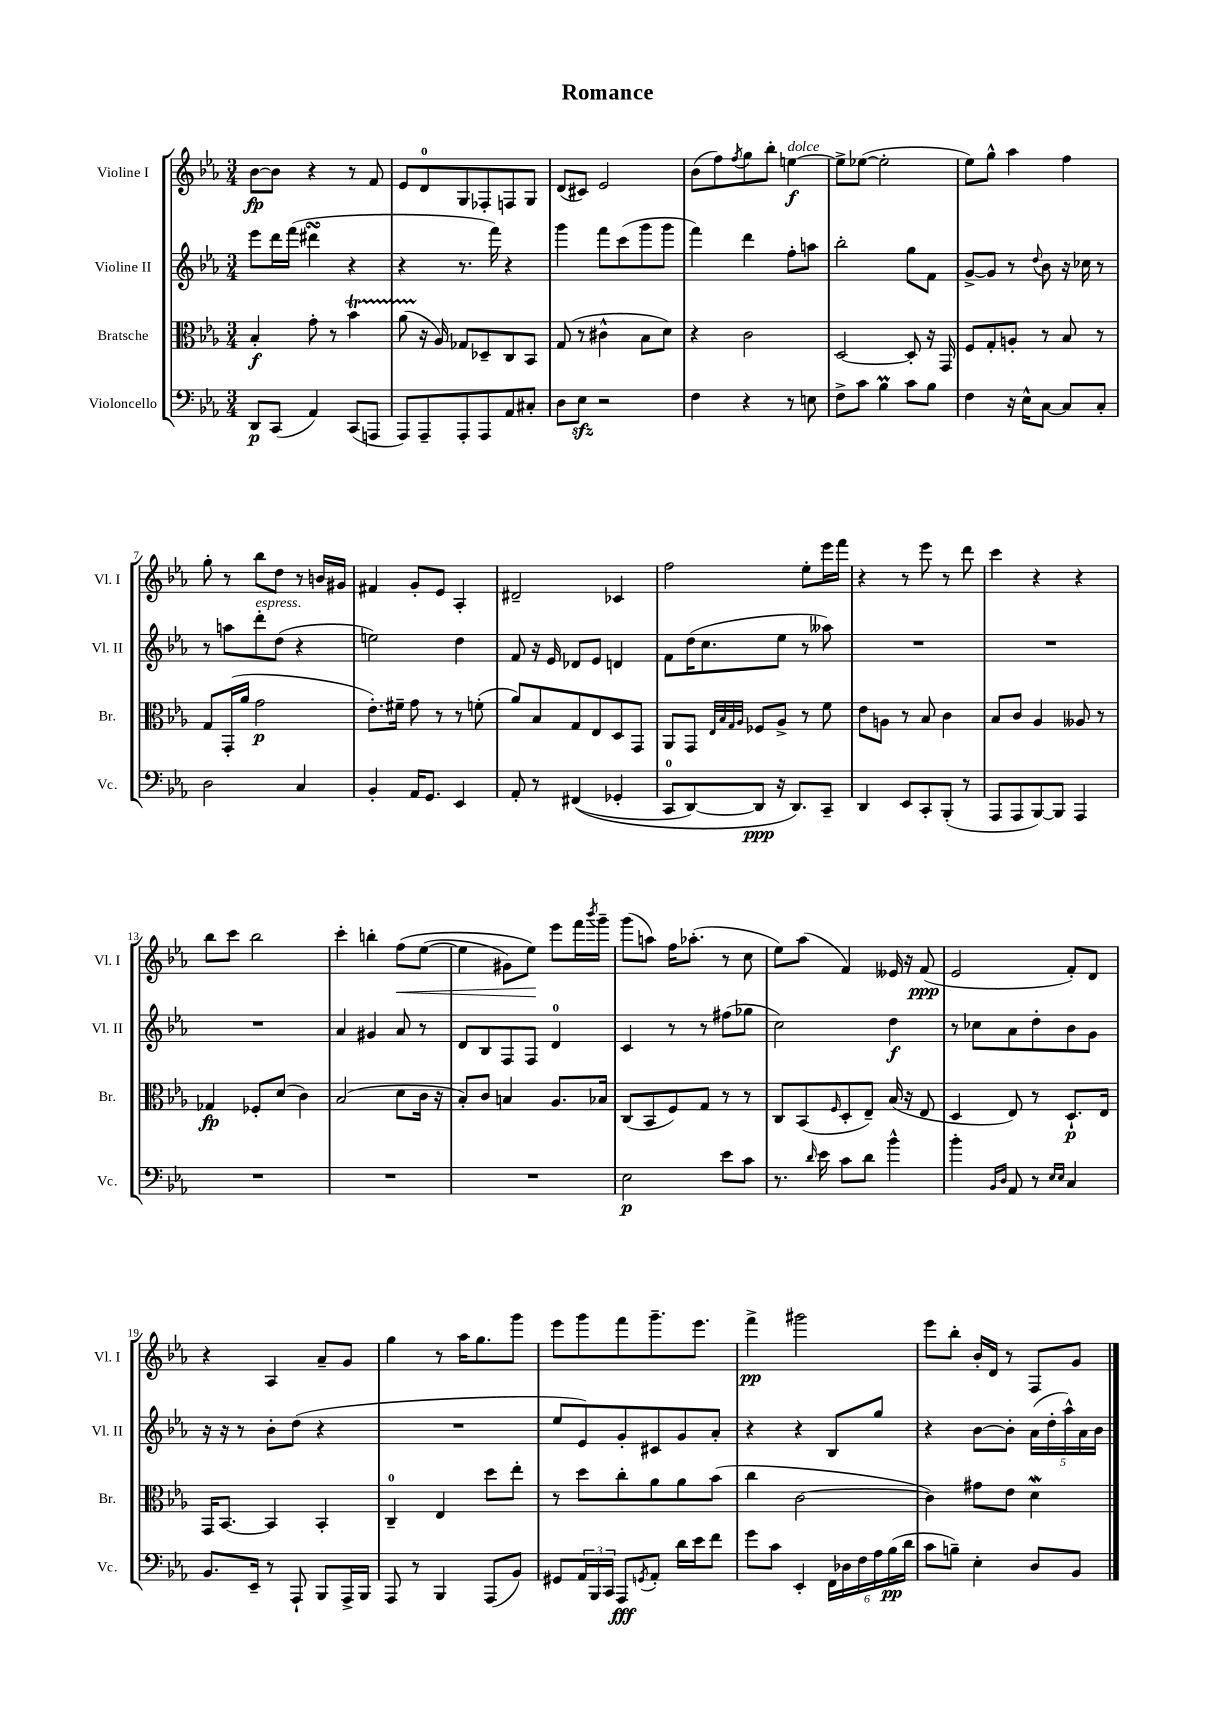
\header { title = "Romance" }
<<
\new StaffGroup <<
\new Staff = "s0" \with { instrumentName = "Violine I" shortInstrumentName = "Vl. I" } {
    \clef treble \key ees \major \numericTimeSignature \time 3/4
    bes'8~\fp bes'8 r4 r8 f'8 |
    ees'8 d'8-0 g8 fes8-. f8 g8 |
    d'8( cis'8) ees'2 |
    bes'8( f''8) \acciaccatura { f''8 } g''8 bes''8-. e''4~\f^\markup { \italic "dolce" } |
    e''8-> ees''8~( ees''2-. |
    ees''8) g''8-^ aes''4 f''4 |
    g''8-. r8 bes''8 d''8 r8 b'16 gis'16 |
    fis'4 g'8-. ees'8 aes4-. |
    dis'2-- ces'4 |
    f''2 ees''8-. ees'''16 f'''16 |
    r4 r8 ees'''8 r8 d'''8 |
    c'''4 r4 r4 |
    bes''8 c'''8 bes''2 |
    c'''4-. b''4-. f''8\<\( ees''8~( |
    ees''4 gis'8) ees''8\!\) ees'''8 f'''16 \acciaccatura { bes'''8 } g'''16-- |
    g'''8( a''8) f''16 aes''8.-.( r8 c''8 |
    ees''8) aes''8( f'4) eeses'16 r16 f'8\ppp( |
    ees'2 f'8-.) d'8 |
    r4 aes4 aes'8-- g'8 |
    g''4 r8 aes''16 g''8. g'''8 |
    ees'''8 g'''8 f'''8 g'''8.-- ees'''8. |
    f'''4->\pp gis'''2 |
    ees'''8 bes''8-. bes'16-. d'16 r8 f8 g'8 \bar "|." |
}
\new Staff = "s1" \with { instrumentName = "Violine II" shortInstrumentName = "Vl. II" } {
    \clef treble \key ees \major \numericTimeSignature \time 3/4
    ees'''8 d'''16 f'''16( dis'''4\turn r4 |
    r4 r8. f'''16) r4 |
    g'''4 f'''8 c'''8( g'''8 g'''8 |
    f'''4) d'''4 f''8-. a''8 |
    bes''2-. g''8 f'8 |
    g'8~-> g'8 r8 \appoggiatura { d''8 } bes'8 r16 ces''16 r8 |
    r8 a''8 d'''8-.^\markup { \italic "espress." } d''8( r4 |
    e''2) d''4 |
    f'8 r16 ees'16 des'8 ees'8 d'4 |
    f'8 d''16( c''8. ees''8 r8 aeses''8) |
    R2. |
    R2. |
    R2. |
    aes'4 gis'4 aes'8 r8 |
    d'8 bes8 f8 f8 d'4-0 |
    c'4 r8 r8 fis''8( ges''8 |
    c''2) d''4\f |
    r8 ces''8 aes'8 d''8-. bes'8 g'8 |
    r16 r16 r8 bes'8-. d''8( r4 |
    R2. |
    ees''8 ees'8) g'8-. cis'8 g'8 aes'8-. |
    r4 r4 bes8 g''8 |
    r4 bes'8~ bes'8-. \tuplet 5/4 { aes'16( d''16-. aes''16-^) aes'16 bes'16 } \bar "|." |
}
\new Staff = "s2" \with { instrumentName = "Bratsche" shortInstrumentName = "Br." } {
    \clef alto \key ees \major \numericTimeSignature \time 3/4
    bes4-.\f g'8-. r8 bes'4\startTrillSpan |
    aes'8( r16\stopTrillSpan aes16) ges8 des8-- c8 bes,8 |
    g8( r8 cis'4-^ bes8 d'8) |
    r4 c'2 |
    d2~ d8-. r16 g,16 |
    f8 g8-. a8-. r8 bes8 r8 |
    g8 g,16-.( aes'16 g'2\p |
    ees'8.-.) fis'16-- g'8 r8 r8 f'8-.( |
    aes'8) bes8 g8 ees8 d8 g,8 |
    aes,8 g,8 \grace { ees32 bes32 g32 aes32 } fes8 aes8-> r8 f'8 |
    ees'8 a8 r8 bes8 c'4 |
    bes8 c'8 aes4 aeses8 r8 |
    ges4\fp fes8-. d'8( c'4) |
    bes2( d'8 c'16 r16 |
    bes8-.) c'8 b4 aes8. bes16 |
    c8( bes,8 f8) g8 r8 r8 |
    c8 bes,8( \grace { f16 } d8-. ees8--) bes16( r16 ees8 |
    d4 ees8) r8 d8.-!\p ees16 |
    g,16 bes,8.~ bes,4 bes,4-. |
    c4-0-- ees4 d''8 ees''8-. |
    r8 d''8 c''8-. aes'8 aes'8 bes'8( |
    c''4 c'2~ |
    c'4) gis'8 ees'8 d'4\mordent \bar "|." |
}
\new Staff = "s3" \with { instrumentName = "Violoncello" shortInstrumentName = "Vc." } {
    \clef bass \key ees \major \numericTimeSignature \time 3/4
    d,8\p c,8( aes,4) c,8( a,,8 |
    aes,,8) aes,,8-- aes,,8-. aes,,8 aes,8 cis8-. |
    d8 ees8\sfz r2 |
    f4 r4 r8 e8 |
    f8-> c'8 bes4\prall c'8 bes8 |
    f4 r16 ees16-^ c8~ c8 c8-. |
    d2 c4 |
    bes,4-. aes,16 g,8. ees,4 |
    aes,8-. r8 fis,4(\( ges,4-. |
    c,8-0 d,8~) d,8\ppp r16 d,8.\) c,8-- |
    d,4 ees,8 c,8-. bes,,8-.( r8 |
    aes,,8 aes,,8 bes,,8~) bes,,8 aes,,4 |
    R2. |
    R2. |
    R2. |
    ees2\p ees'8 c'8 |
    r8. \grace { d'16 } ees'16 c'8 d'8 bes'4-^ |
    bes'4-. \grace { bes,16 d16 } aes,8 r8 \grace { ees16 ees16 } c4 |
    bes,8. ees,16-- r8 aes,,8-! bes,,8 aes,,16-> bes,,16 |
    aes,,8 r8 bes,,4 aes,,8( bes,8) |
    gis,8 \tuplet 3/2 { aes,16 bes,,16 c,16 } aes,,8\fff \acciaccatura { g,8 } aes,8-. d'16 ees'16 f'8 |
    g'8 c'8 ees,4-. \tuplet 6/4 { f,16 des16 f16 aes16 bes16\pp( d'16 } |
    c'8 b8--) ees4-. d8 bes,8 \bar "|." |
}
>>
>>
